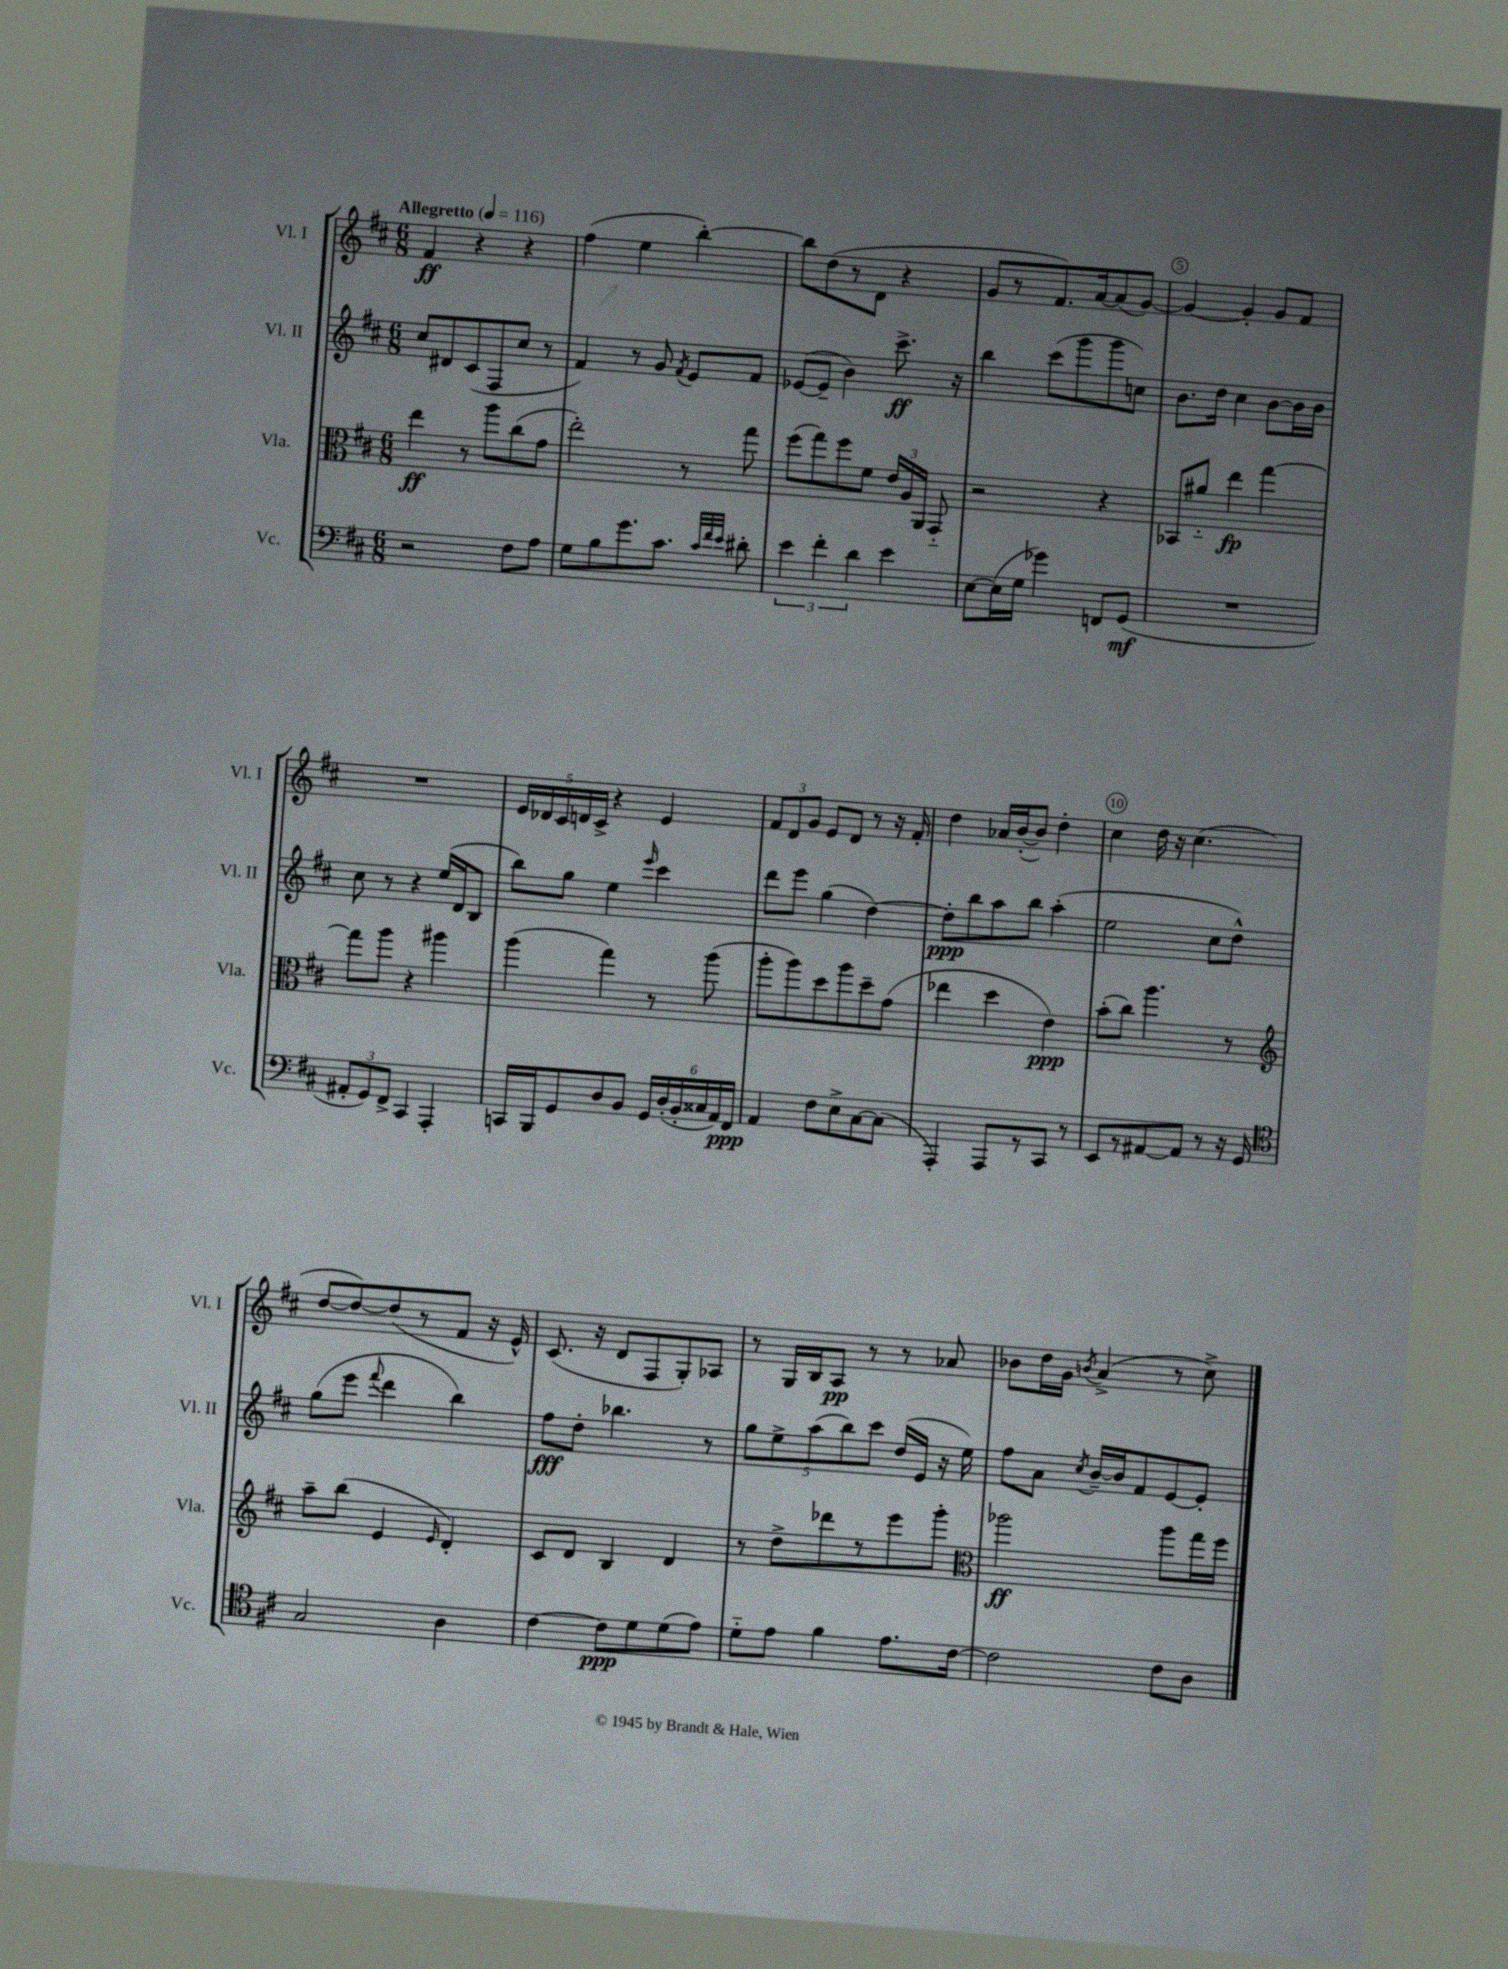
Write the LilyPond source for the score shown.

<<
\new StaffGroup <<
\new Staff = "s0" \with { instrumentName = "Vl. I" shortInstrumentName = "Vl. I" } {
    \clef treble \key d \major \numericTimeSignature \time 6/8 \tempo "Allegretto" 4 = 116
    \autoBeamOff fis'4\ff r4 r4 |
    fis''4( e''4 b''4~-.) |
    b''8[ d''8( r8 d'8] r4 |
    g'8[ r8 fis'8.) a'16~ a'8( g'8]~) |
    g'4~ g'4-. g'8[ fis'8] |
    R2. |
    \tuplet 5/4 { e'16[ des'16 cis'16 d'16 cis'16]-> } r4 e'4 |
    \tuplet 3/2 { fis'8[ d'8 g'8] } e'8[ d'8] r8 r16 fis'16-. |
    d''4 aes'16[ b'16~-.( b'8]) d''4-. |
    cis''4 d''16 r16 cis''4.( |
    d''8[~ d''8~) d''8( r8 fis'8] r16 e'16-^) |
    cis'8.( r16 d'8[ fis8 g8-.) aes8] |
    r8 g16[ b16 a8]\pp r8 r8 aes'8 |
    bes'8[ d''16 g'16] \acciaccatura { b'8 } a'4->( r8 cis''8->) \bar "|." |
}
\new Staff = "s1" \with { instrumentName = "Vl. II" shortInstrumentName = "Vl. II" } {
    \clef treble \key d \major \numericTimeSignature \time 6/8
    \autoBeamOff cis''8[ dis'8 cis'8( fis8 cis''8] r8 |
    fis'4) r8 g'8 \acciaccatura { fis'8 } e'8[ fis'8] |
    ees'8[~( ees'8]-- b'4) cis'''8.->\ff r16 |
    b''4 cis'''8[( g'''8 g'''8 c''8]) |
    b'8.[ d''16] cis''4 b'8[~ b'16 b'16] |
    cis''8 r8 r4 e''16[( d'16 b8] |
    b''8[) g''8] e''4 \grace { e'''16 } cis'''4 |
    d'''8[ e'''8] g''4( d''4~) |
    d''8[-.\ppp b''8 a''8 b''8] a''4-.( |
    e''2 cis''8[ d''8]-^) |
    g''8[( e'''8] \appoggiatura { fis'''8 } d'''4 b''4) |
    fis''8[\fff d''8]-. bes''4. r8 |
    \tuplet 5/4 { g''8[ e''8-> a''8( b''8) cis'''8] } d''16[( e'16] r16 e''16) |
    fis''8[ a'8] \acciaccatura { cis''8 } b'16[~-- b'16 fis'8 e'8~ e'8]-. \bar "|." |
}
\new Staff = "s2" \with { instrumentName = "Vla." shortInstrumentName = "Vla." } {
    \clef alto \key d \major \numericTimeSignature \time 6/8
    \autoBeamOff e''4\ff r8 a''8[ cis''8( g'8] |
    e''2-.) r8 g''8 |
    fis''8[( g''8) fis''8 fis'8] \tuplet 3/2 { e'16[ a16 a,16] } g,8-_ |
    r2 r4 |
    bes,8[ ais'8]-_ e''4\fp g''4~ |
    g''8[ a''8] r4 ais''4 |
    a''4( g''4) r8 a''8( |
    a''8[-. a''8) d''8 a''8 d''8-- g'8]( |
    ees''4 d''4 e'4\ppp) |
    b'8[-.( cis''8]) a''4. r8 |
    \clef treble a''8[-- b''8]( e'4 \grace { e'16 } d'4-.) |
    cis'8[ d'8] b4 d'4 |
    r8 d''8[-> des'''8 r8 e'''8 g'''8]-. |
    \clef alto aes''2\ff aes''8[ g''16 fis''16] \bar "|." |
}
\new Staff = "s3" \with { instrumentName = "Vc." shortInstrumentName = "Vc." } {
    \clef bass \key d \major \numericTimeSignature \time 6/8
    \autoBeamOff r2 fis8[ a8] |
    g8[ b8 g'8. cis'8.] \grace { cis'32[ fis'32 e'32] } dis'8-. |
    \tuplet 3/2 { e'4 fis'4-. d'4 } e'4 |
    e8[~ e16( g16] ges'4) f,8[ g,8]\mf( |
    R2. |
    \tuplet 3/2 { ais,8[-. g,8) fis,8]-> } cis,4 a,,4-. |
    c,16[ b,,16 g,8 d8 b,8] \tuplet 6/4 { g,16[ d16-.( b,16-. cisis16 a,16) fis,16]\ppp } |
    a,4 fis8[ e8-> cis8~ cis8]( |
    a,,4-.) a,,8[ r8 cis,8] r8 |
    e,8[ r8 ais,8~ ais,8] r8 r16 g,16 |
    \clef tenor g2 a4 |
    cis'4~ cis'8[\ppp d'8 d'8( e'8]) |
    d'8[-_ e'8] fis'4 e'8.[ cis'16]~ |
    cis'2 cis'8[ a8] \bar "|." |
}
>>
>>
\layout { \context { \Score \override BarNumber.break-visibility = ##(#f #t #t) barNumberVisibility = #(every-nth-bar-number-visible 5) \override BarNumber.stencil = #(make-stencil-circler 0.1 0.3 ly:text-interface::print) } }
